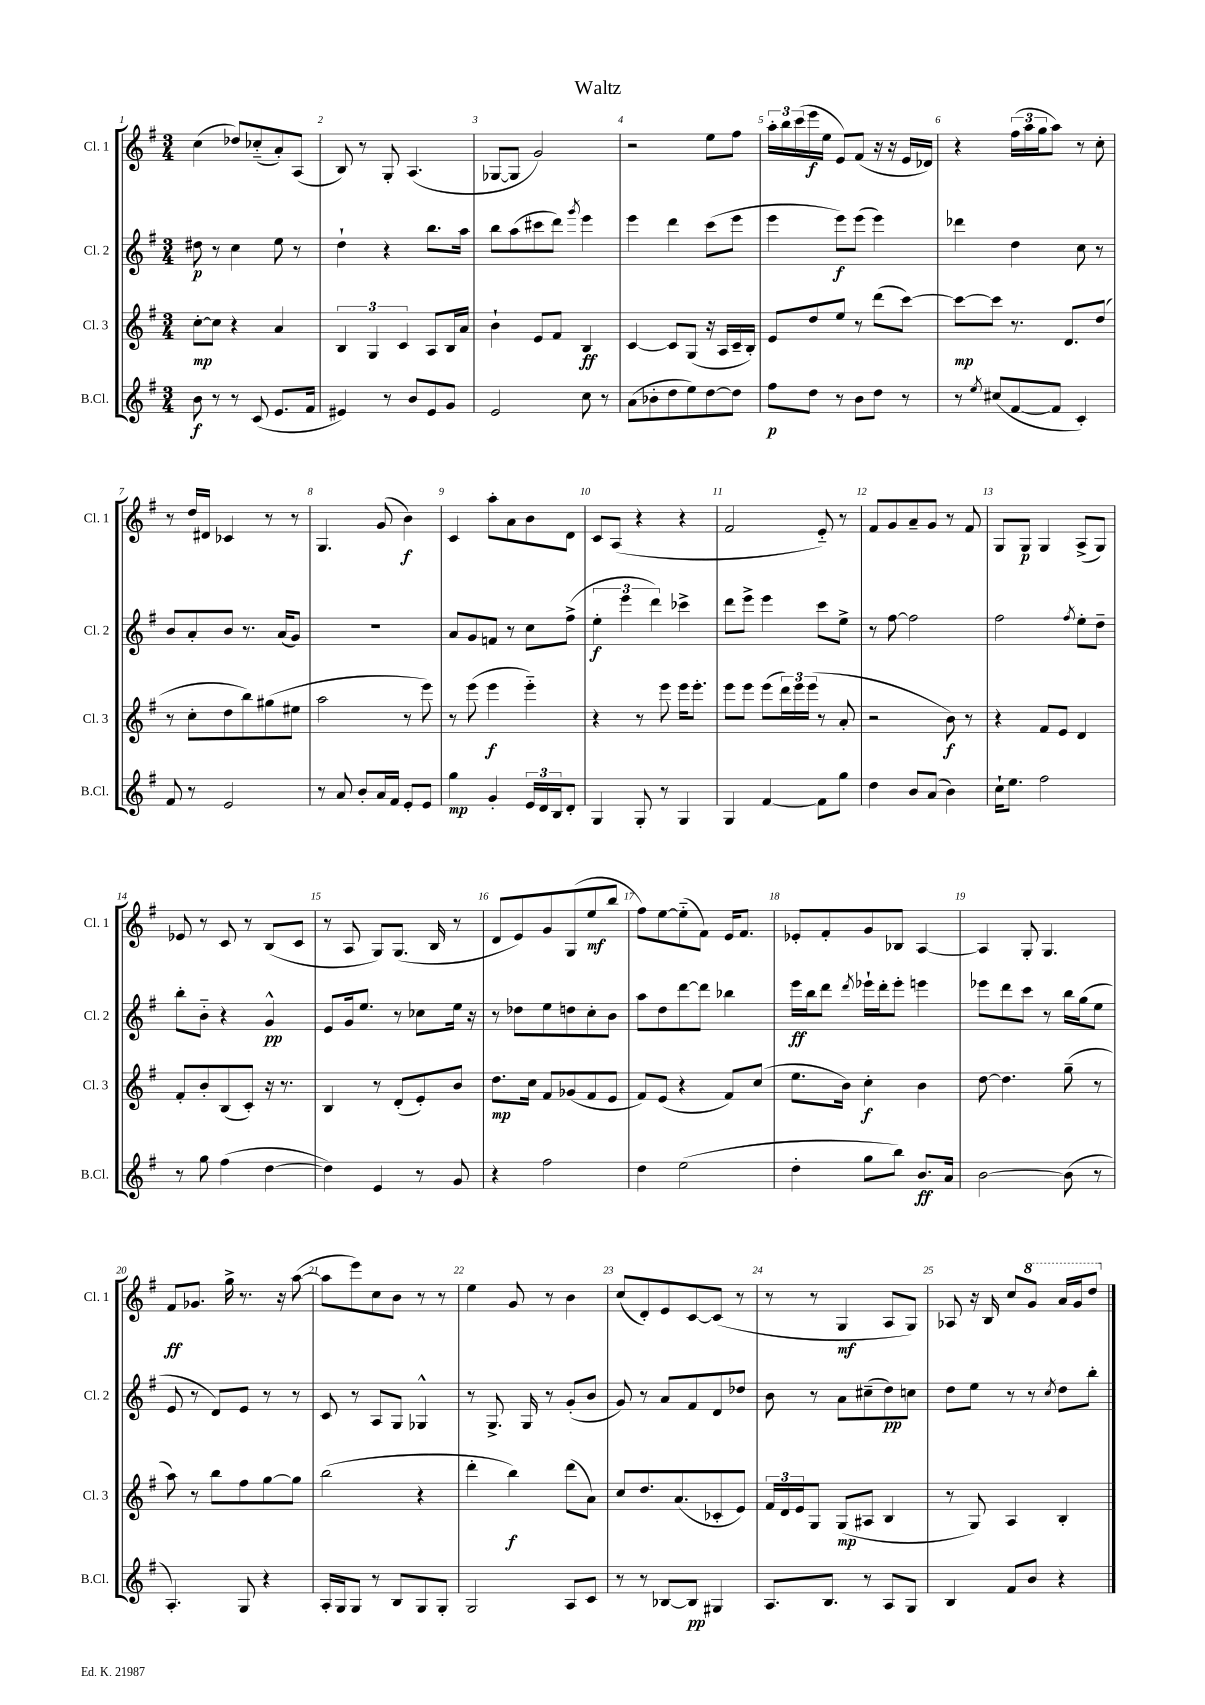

**kern	**kern	**kern	**kern
*staff4	*staff3	*staff2	*staff1
*clefG2	*clefG2	*clefG2	*clefG2
*k[f#]	*k[f#]	*k[f#]	*k[f#]
*M3/4	*M3/4	*M3/4	*M3/4
8b	[8cc'	8dd#	(4cc
8r	8cc]	8r	.
8r	4r	4cc	8dd-)
(8c	.	.	(8cc-'~
8.e	4a	8ee	8a')
.	.	8r	(8A
16f#	.	.	.
=	=	=	=
4e#)	6B	4dd`	8B)
.	.	.	8r
.	6G	.	.
8r	.	4r	8G'
.	6c	.	.
8b	.	.	(4.A
8e#	8A	8.bb	.
8g	16B	.	.
.	16a	16aa	.
=	=	=	=
2e	4b`	8bb	[8G-
.	.	(8aa	8G-]
.	8e	8ccc#	2g)
.	8f#	8ddd)	.
.	.	8qggg	.
8cc	4B	4eee	.
8r	.	.	.
=	=	=	=
(8a	[4c	4eee	2r
8b-'	.	.	.
8dd	8c]	4ddd	.
8ee)	(8G	.	.
[8dd	16r	(8ccc	8ee
.	16A	.	.
8dd]	16c~	8eee	8ff#
.	16B')	.	.
=	=	=	=
8ff#	8e	4eee	24aa'
.	.	.	24bb
.	.	.	(24ccc
8dd	8dd	.	16eee
.	.	.	16ee
8r	8ee	8eee)	8e)
8b	8r	(8eee	(8f#
8dd	(8ddd	4eee)	16r
.	.	.	16r
8r	[8ccc)	.	16e
.	.	.	16d-)
=	=	=	=
8r	8ccc_	4ddd-	4r
8qee	.	.	.
(8cc#	8ccc]	.	.
[8f#	8.r	4dd	(24ff#
.	.	.	24aa
.	.	.	24gg
8f#]	.	.	8aa)
.	8.d	.	.
4c')	.	8cc	8r
.	(8dd	8r	8cc'
=	=	=	=
8f#	8r	8b	8r
8r	8cc'	8a'	16dd
.	.	.	16d#
2e	8dd	8b	4c-
.	8bb)	8.r	.
.	(8gg#	.	8r
.	.	(16a	.
.	8ee#	8g)	8r
=	=	=	=
8r	2aa	2.r	4.G
8a	.	.	.
8b'	.	.	.
16a	.	.	(8g
16f#	.	.	.
8e'	8r	.	4b)
8e	8eee)	.	.
=	=	=	=
4gg	8r	8a	4c
.	(8eee	8g	.
4g'	4eee	8f	8aa'
.	.	8r	8a
24e	4eee'~)	8cc	8b
24d	.	.	.
24B	.	.	.
8d'	.	(8ff#^	8d
=	=	=	=
4G	4r	6ee'	8c
.	.	.	(8A
.	.	6eee	.
8G'	8r	.	4r
.	.	6ddd)	.
8r	8eee	.	.
4G	16eee	4ccc-^	4r
.	8.eee'	.	.
=	=	=	=
4G	8eee	8ddd	2f#
.	8eee	8eee^	.
[4f#	(8eee	4eee	.
.	24ddd)	.	.
.	24eee	.	.
.	(24eee	.	.
8f#]	8r	8ccc	8e'~)
8gg	8a'	8ee^	8r
=	=	=	=
4dd	2r	8r	8f#
.	.	[8ff#	8g
8b	.	2ff#]	8a~
(8a	.	.	8g
4b)	8b)	.	8r
.	8r	.	8f#
=	=	=	=
16cc`	4r	2ff#	8G
8.ee	.	.	.
.	.	.	8G
2ff#	8f#	.	4G
.	8e	.	.
.	.	8qff#	.
.	4d	8ee'	(8A^
.	.	8dd~	8G)
=	=	=	=
8r	8f#'	8bb'	8e-
8gg	8b'	8b'~	8r
(4ff#	(8B	4r	8c
.	8c')	.	8r
[4dd	16r	4g^^	(8B
.	8.r	.	.
.	.	.	8c
=	=	=	=
4dd])	4B	8e	8r
.	.	16g	8A
.	.	8.ee	.
4e	8r	.	8G)
.	(8d'	8r	(8.G
8r	8e')	8cc-	.
.	.	.	16B
8g	8b	16ee	8r
.	.	16r	.
=	=	=	=
4r	8.dd	8r	8d
.	.	8dd-	8e)
.	16cc	.	.
2ff#	8f#	8ee	8g
.	(8g-	8dd	(8G
.	8f#	8cc'	8ee
.	8e	8b	8bb
=	=	=	=
4dd	8f#)	8aa	8ff#)
.	(8e	8dd	[8ee
(2ee	4r	[8ddd	(8ee'~]
.	.	8ddd]	8f#)
.	8f#)	4bb-	16e
.	.	.	8.f#
.	(8cc	.	.
=	=	=	=
4dd'	8.ee	16eee	8e-'
.	.	16bb	.
.	.	8ddd	8f#'
.	16b)	.	.
.	.	8qddd	.
8gg	4cc'	16eee-`	8g
.	.	16ddd'	.
8bb)	.	8eee-'	8B-
8.b	4b	4eee	[4A
16a	.	.	.
=	=	=	=
[2b	[8dd	8eee-	4A]
.	4.dd]	8ddd	.
.	.	8ccc	8G'
.	.	8r	4.G
(8b]	(8gg~	16bb	.
.	.	(16gg	.
8r	8r	8ee	.
=	=	=	=
4.A')	8aa)	8e	8f#
.	8r	8r	8.g-
.	8bb	8d)	.
.	.	.	16gg^
8G	8ff#	8e	8.r
4r	[8gg	8r	.
.	.	.	16r
.	8gg]	8r	([8aa
=	=	=	=
16A'	(2bb	8c	8aa]
16G	.	.	.
8G	.	8r	8eee)
8r	.	8A	8cc
8B	.	8G	8b
8G	4r	4G-^^	8r
8G'	.	.	8r
=	=	=	=
2G	4ddd'	8r	4ee
.	.	8.G^	.
.	4bb)	.	8g
.	.	16G	.
.	.	8r	8r
8A	(8ddd	(8g'	4b
8c	8a)	8b	.
=	=	=	=
8r	8cc	8g)	(8cc
8r	8.dd	8r	8d')
[8B-	.	8a	8e
.	(8.a	.	.
8B-]	.	8f#	[8c
4G#	8c-'	8d	(8c]
.	8e)	8dd-	8r
=	=	=	=
8.A	24f#	8b	8r
.	24d	.	.
.	24e	.	.
.	8G	8r	8r
8.B	.	.	.
.	(8G	8a	4G
8r	8A#	(8cc#~	.
8A	4B	8dd)	8A
8G	.	8cc	8G)
=	=	=	=
4B	8r	8dd	8A-
.	8G)	8ee	16r
.	.	.	16B
8f#	4A	8r	8cc
8b	.	8r	8gg
.	.	8qcc	.
4r	4B'	8dd	16aa
.	.	.	16gg
.	.	8bb'	8ddd
==	==	==	==
*-	*-	*-	*-
